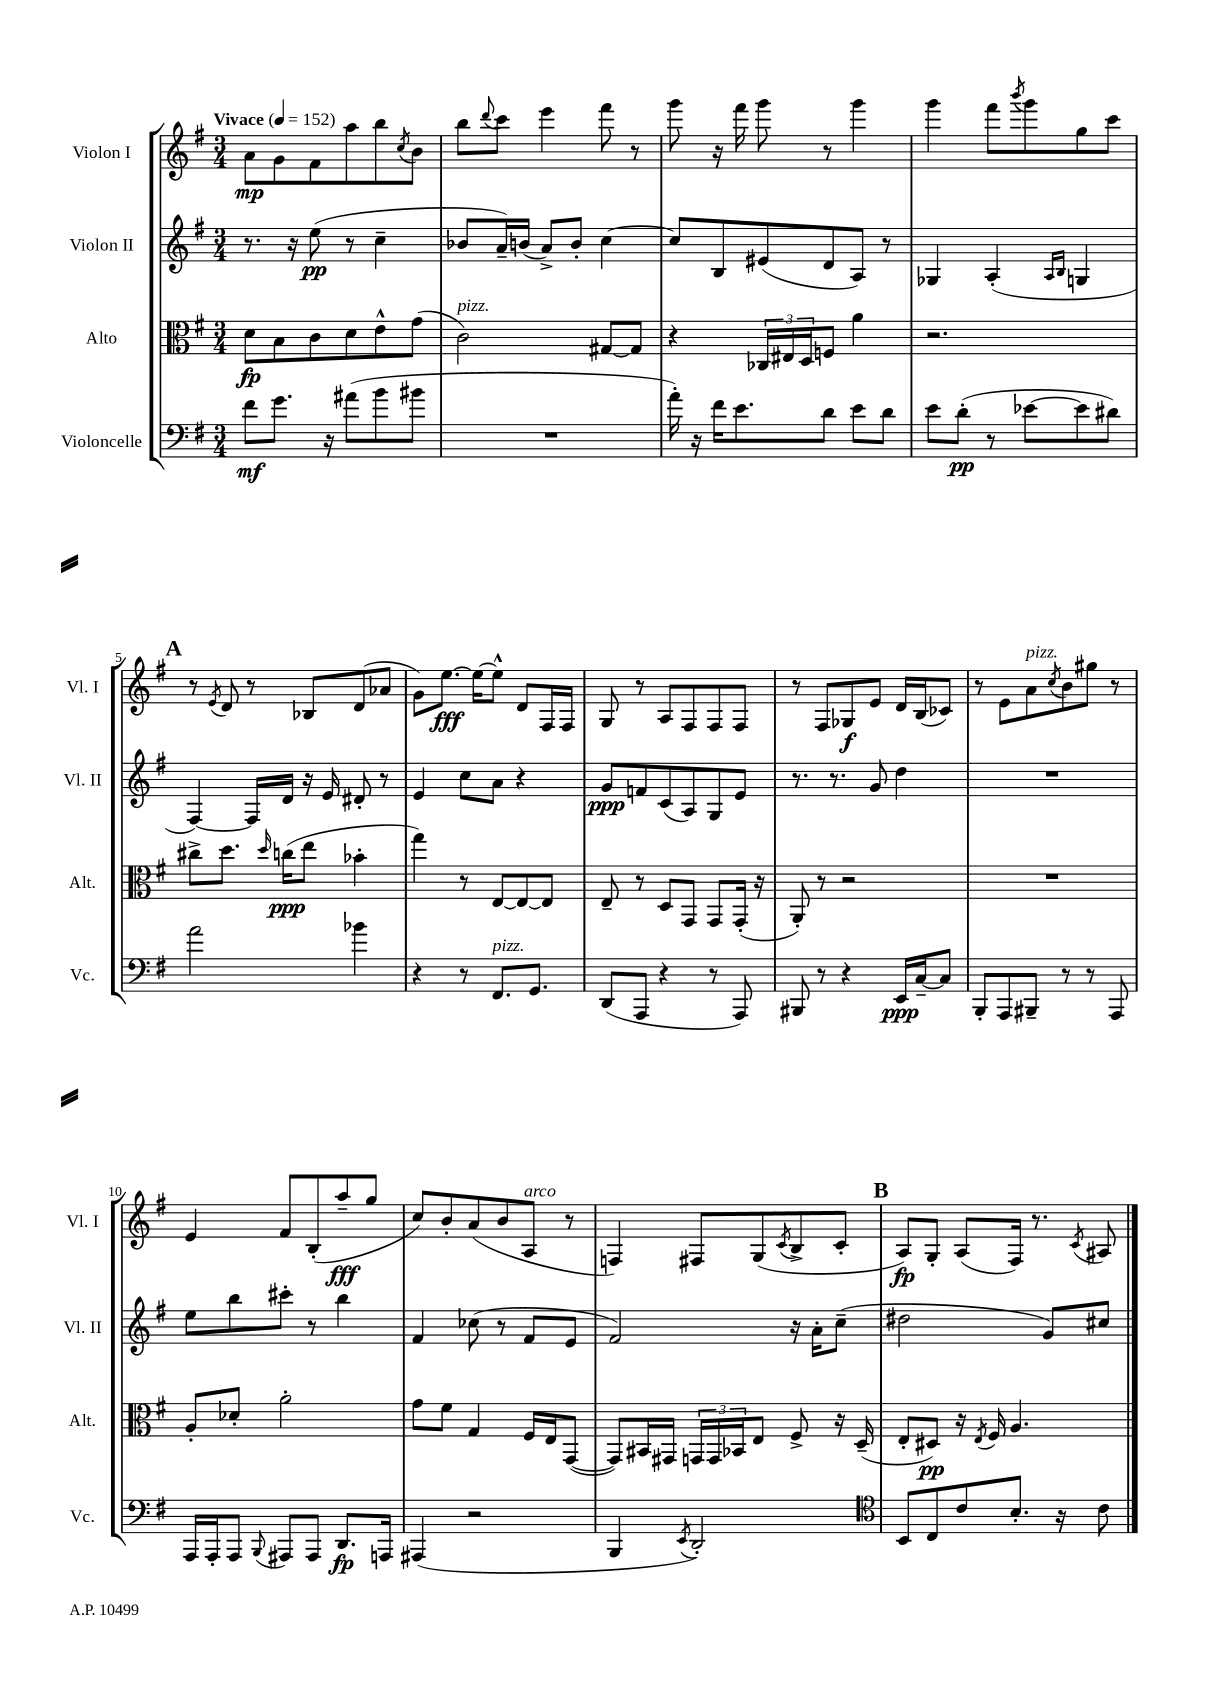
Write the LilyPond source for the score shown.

<<
\new StaffGroup <<
\new Staff = "s0" \with { instrumentName = "Violon I" shortInstrumentName = "Vl. I" } {
    \clef treble \key g \major \numericTimeSignature \time 3/4 \tempo "Vivace" 4 = 152
    a'8\mp g'8 fis'8 a''8 b''8 \acciaccatura { c''8 } b'8 |
    b''8 \appoggiatura { d'''8 } c'''8 e'''4 fis'''8 r8 |
    g'''8 r16 fis'''16 g'''8 r8 g'''4 |
    g'''4 fis'''8 \acciaccatura { b'''8 } g'''8 g''8 c'''8 |
    \mark \markup { \bold "A" } r8 \acciaccatura { e'8 } d'8 r8 bes8 d'8( aes'8 |
    g'8) e''8.~\fff e''16~ e''8-^ d'8 fis16 fis16 |
    g8 r8 a8 fis8 fis8 fis8 |
    r8 fis8 ges8\f e'8 d'16 b16( ces'8) |
    r8 e'8 a'8^\markup { \italic "pizz." } \acciaccatura { c''8 } b'8 gis''8 r8 |
    e'4 fis'8 b8-.( a''8--\fff g''8 |
    c''8) b'8-. a'8( b'8 a8^\markup { \italic "arco" } r8 |
    f4) fis8 g8( \acciaccatura { c'8 } b8-> c'8-. |
    \mark \markup { \bold "B" } a8\fp) g8-. a8( fis16) r8. \acciaccatura { c'8 } ais8 \bar "|." |
}
\new Staff = "s1" \with { instrumentName = "Violon II" shortInstrumentName = "Vl. II" } {
    \clef treble \key g \major \numericTimeSignature \time 3/4
    r8. r16 e''8\pp( r8 c''4-- |
    bes'8 a'16--) b'16( a'8->) b'8-. c''4~ |
    c''8 b8 eis'8( d'8 a8) r8 |
    ges4 a4-.( \grace { a16 b16 } g4 |
    \mark \markup { \bold "A" } fis4~) fis16 d'16 r16 e'16 dis'8-. r8 |
    e'4 c''8 a'8 r4 |
    g'8\ppp f'8 c'8( a8) g8 e'8 |
    r8. r8. g'8 d''4 |
    R2. |
    e''8 b''8 cis'''8-. r8 b''4 |
    fis'4 ces''8( r8 fis'8 e'8 |
    fis'2) r16 a'16-. c''8--( |
    \mark \markup { \bold "B" } dis''2 g'8) cis''8 \bar "|." |
}
\new Staff = "s2" \with { instrumentName = "Alto" shortInstrumentName = "Alt." } {
    \clef alto \key g \major \numericTimeSignature \time 3/4
    d'8\fp b8 c'8 d'8 e'8-^ g'8( |
    c'2^\markup { \italic "pizz." }) gis8~ gis8 |
    r4 \tuplet 3/2 { ces16 eis16 d16 } f8 a'4 |
    r2. |
    \mark \markup { \bold "A" } cis''8-> d''8. \grace { d''16 } c''16\ppp( e''8 bes'4-. |
    g''4) r8 e8~ e8~ e8 |
    e8-- r8 d8 g,8 g,8 g,16-.( r16 |
    a,8-.) r8 r2 |
    R2. |
    a8-. des'8-. a'2-. |
    g'8 fis'8 g4 fis16 e16 g,8~( |
    g,8) bis,16 gis,16 \tuplet 3/2 { g,16 g,16 bes,16 } e8 fis8-> r16 d16--( |
    \mark \markup { \bold "B" } e8-. dis8\pp) r16 \acciaccatura { e8 } fis16 a4. \bar "|." |
}
\new Staff = "s3" \with { instrumentName = "Violoncelle" shortInstrumentName = "Vc." } {
    \clef bass \key g \major \numericTimeSignature \time 3/4
    fis'8\mf g'8. r16 ais'8( b'8 bis'8 |
    R2. |
    a'16-.) r16 fis'16 e'8. d'8 e'8 d'8 |
    e'8 d'8-.\pp( r8 ees'8~ ees'8 dis'8) |
    \mark \markup { \bold "A" } a'2 bes'4 |
    r4 r8 fis,8.^\markup { \italic "pizz." } g,8. |
    d,8( a,,8 r4 r8 a,,8) |
    bis,,8 r8 r4 e,16\ppp c16~-- c8 |
    b,,8-. a,,8 bis,,8-- r8 r8 a,,8 |
    a,,16 a,,16-. a,,8 \appoggiatura { b,,8 } ais,,8 ais,,8 d,8.\fp a,,16 |
    ais,,4( r2 |
    b,,4 \acciaccatura { e,8 } d,2-.) |
    \mark \markup { \bold "B" } \clef tenor b,8 c8 c'8 b8.-. r16 c'8 \bar "|." |
}
>>
>>
